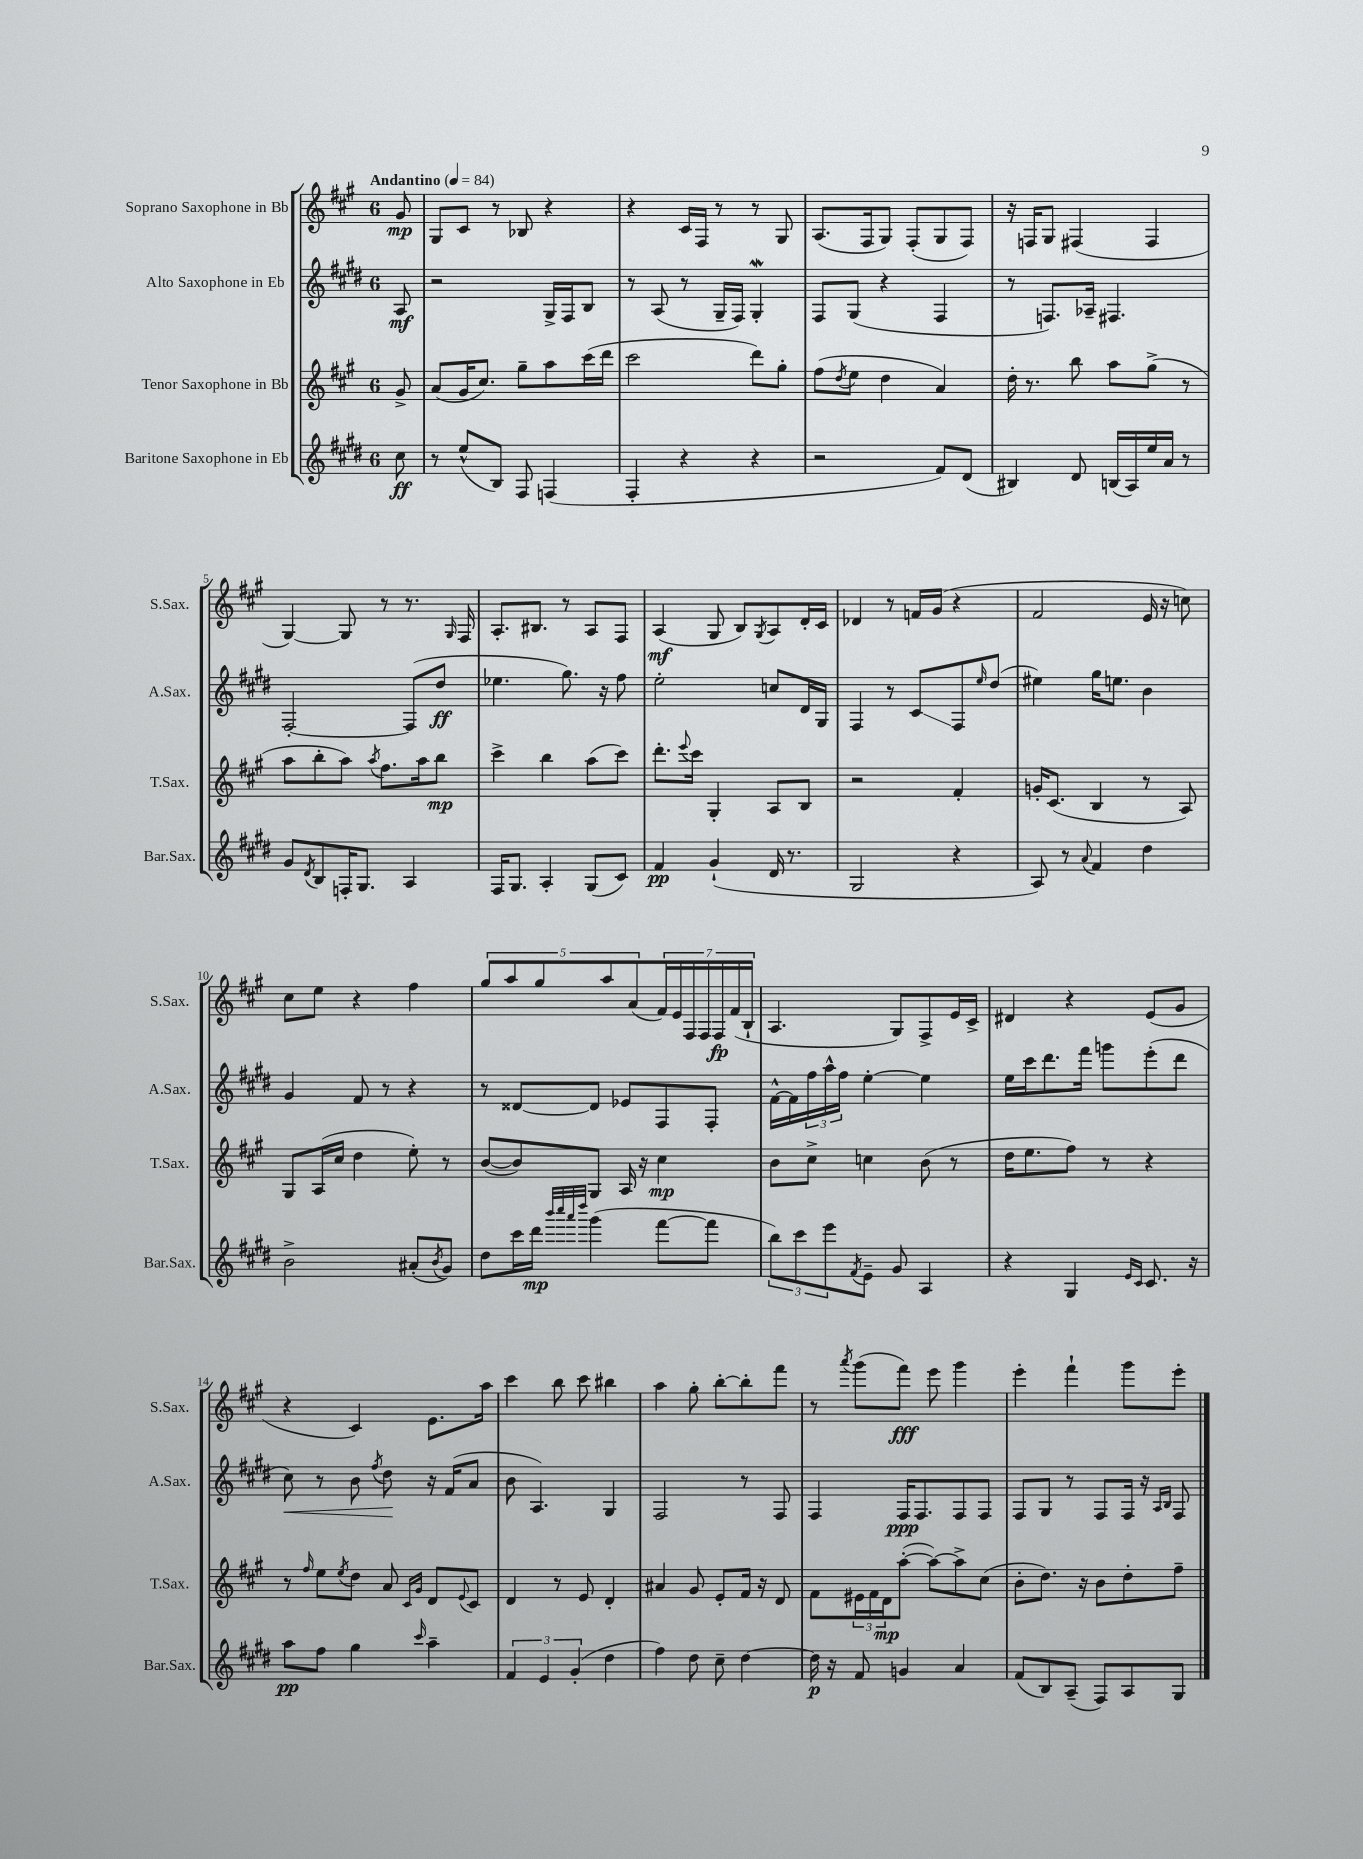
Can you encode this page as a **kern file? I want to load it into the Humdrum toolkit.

**kern	**kern	**kern	**kern
*staff4	*staff3	*staff2	*staff1
*clefG2	*clefG2	*clefG2	*clefG2
*k[f#c#g#d#]	*k[f#c#g#]	*k[f#c#g#d#]	*k[f#c#g#]
*M6/8	*M6/8	*M6/8	*M6/8
*MM84	*MM84	*MM84	*MM84
8cc#	8g#^	8A	8g#
=	=	=	=
8r	(8a	2r	8G#
(8ee^^	16g#	.	8c#
.	8.cc#)	.	.
8B)	.	.	8r
8F#	8gg#~	.	8B-
(4F	8aa	16G#^	4r
.	.	16F#	.
.	(16ccc#	8B	.
.	16ddd	.	.
=	=	=	=
4F#'	2ccc#	8r	4r
.	.	(8A	.
4r	.	8r	16c#
.	.	.	16F#
.	.	16G#~	8r
.	.	16F#)	.
4r	8ddd)	4G#'	8r
.	8gg#'	.	8G#
=	=	=	=
2r	(8ff#	8F#	(8.A
.	8qdd	.	.
.	8ee	(8G#	.
.	.	.	16F#
.	4dd	4r	8G#)
.	.	.	(8F#'
8f#)	4a)	4F#	8G#
(8d#	.	.	8F#)
=	=	=	=
4B#)	16dd'	8r	16r
.	8.r	.	16F
.	.	8.F)	8G#
8d#	8bb	.	(4F#
.	.	16A-~	.
(16B	8aa	4.F#	.
16A)	.	.	.
16ee	(8gg#^	.	4F#
16a	.	.	.
8r	8r	.	.
=	=	=	=
8g#	8aa	[2F#'	[4G#)
8qd#	.	.	.
8B	8bb'	.	.
16F'	8aa)	.	8G#]
8.G#	.	.	.
.	8qaa	.	.
.	8.ff#	.	8r
4A	.	(8F#]	8.r
.	16aa	.	.
.	8bb	8dd#	.
.	.	.	16qqG#
.	.	.	16F#
=	=	=	=
16F#	4ccc#^	4.ee-	8.A'
8.G#	.	.	.
.	.	.	8.B#
4A'	4bb	.	.
.	.	8.gg#)	8r
(8G#	(8aa	.	8A
.	.	16r	.
8c#)	8ccc#)	8ff#	8F#
=	=	=	=
4f#	8.ddd'	2ee'	(4A
.	8qqeee	.	.
.	16ccc#	.	.
(4g#`	4G#'	.	8G#
.	.	.	8B)
.	.	.	8qG#
16d#	8A	8cc	8A
8.r	.	.	.
.	8B	16d#	16d'
.	.	16G#	16c#
=	=	=	=
2G#	2r	4F#	4d-
.	.	8r	8r
.	.	8c#	16f
.	.	.	(16g#
4r	4f#'	8F#	4r
.	.	16qqee	.
.	.	(8dd#	.
=	=	=	=
8A)	16g'	4ee#)	2f#
.	(8.c#	.	.
8r	.	.	.
8qqa	.	.	.
4f#	4B	16gg#	.
.	.	8.ee	.
4dd#	8r	4b	16e
.	.	.	16r
.	8A)	.	8cc)
=	=	=	=
2b^	8G#	4g#	8cc#
.	(16A	.	8ee
.	16cc#	.	.
.	4dd	8f#	4r
.	.	8r	.
(8a#'	8ee')	4r	4ff#
8qb	.	.	.
8g#)	8r	.	.
=	=	=	=
8dd#	([8b	8r	10gg#
.	.	.	10aa
16ccc#	8b])	[8d##	.
16ddd#	.	.	.
.	.	.	10gg#
32qqbbb	.	.	.
32qqcccc#	.	.	.
32qqaaa	.	.	.
32qqdddd#	.	.	.
(4ggg#	8G#	8d##]	.
.	.	.	10aa
.	16A	8e-	.
.	.	.	(10a
.	16r	.	.
[8fff#	4cc#	8F#	28f#)
.	.	.	28e
.	.	.	28F#
.	.	.	28F#
8fff#]	.	8F#'	.
.	.	.	28F#
.	.	.	(28f#
.	.	.	28B`
=	=	=	=
12bb)	8b	[16f#^^	4.A
.	.	16f#]	.
12ccc#	.	.	.
.	8cc#^	24ff#	.
12eee	.	24aa^^	.
.	.	24ff#	.
8qf#	.	.	.
8e~	4cc	[4ee'	.
8g#	.	.	8G#)
4A	(8b	4ee]	8F#^
.	8r	.	16e
.	.	.	16c#^
=	=	=	=
4r	16dd	16ee	4d#
.	8.ee	16ccc#	.
.	.	8.ddd#	.
4G#	8ff#)	.	4r
.	.	16fff#	.
.	8r	8ggg	.
16qqe	.	.	.
16qqc#	.	.	.
8.c#	4r	(8eee'	(8e
.	.	8ddd#	8g#
16r	.	.	.
=	=	=	=
8aa	8r	8cc#)	4r
.	16qqff#	.	.
8ff#	8ee	8r	.
.	8qee	.	.
4gg#	8dd	8b	4c#)
.	.	8qff#	.
.	8a	8dd#	.
.	16qqc#	.	.
16qqccc#	16qqg#	.	.
4aa~	8d	16r	8.e
.	.	(16f#	.
.	8qqe	.	.
.	8c#	8a	.
.	.	.	16aa
=	=	=	=
6f#	4d	8b	4ccc#
.	.	4.A)	.
6e	.	.	.
.	8r	.	8bb
(6g#'	.	.	.
.	8e	.	8ccc#
4dd#	4d'	4G#	4bb#
=	=	=	=
4ff#)	4a#	2F#	4aa
8dd#	8g#	.	8gg#'
8cc#~	8e'	.	[8bb'
[4dd#	16f#	8r	8bb']
.	16r	.	.
.	8d	8F#	8fff#
=	=	=	=
16dd#]	8f#	4F#	8r
16r	.	.	.
.	.	.	8qaaa
8f#	24e#	.	(8ggg#
.	24f#	.	.
.	24d	.	.
4g	([8aa'	16F#	8fff#)
.	.	8.F#	.
.	8aa_)	.	8eee
4a	8aa^]	8F#	4ggg#
.	(8cc#	8F#	.
=	=	=	=
(8f#	8b'	8F#	4eee'
8B)	8.dd)	8G#	.
(8A~	.	8r	4fff#`
.	16r	.	.
8F#)	8b	8F#	.
8A	8dd'	16F#	8ggg#
.	.	16r	.
.	.	16qqA	.
.	.	16qqB	.
8G#	8ff#~	8F#	8eee'
==	==	==	==
*-	*-	*-	*-
